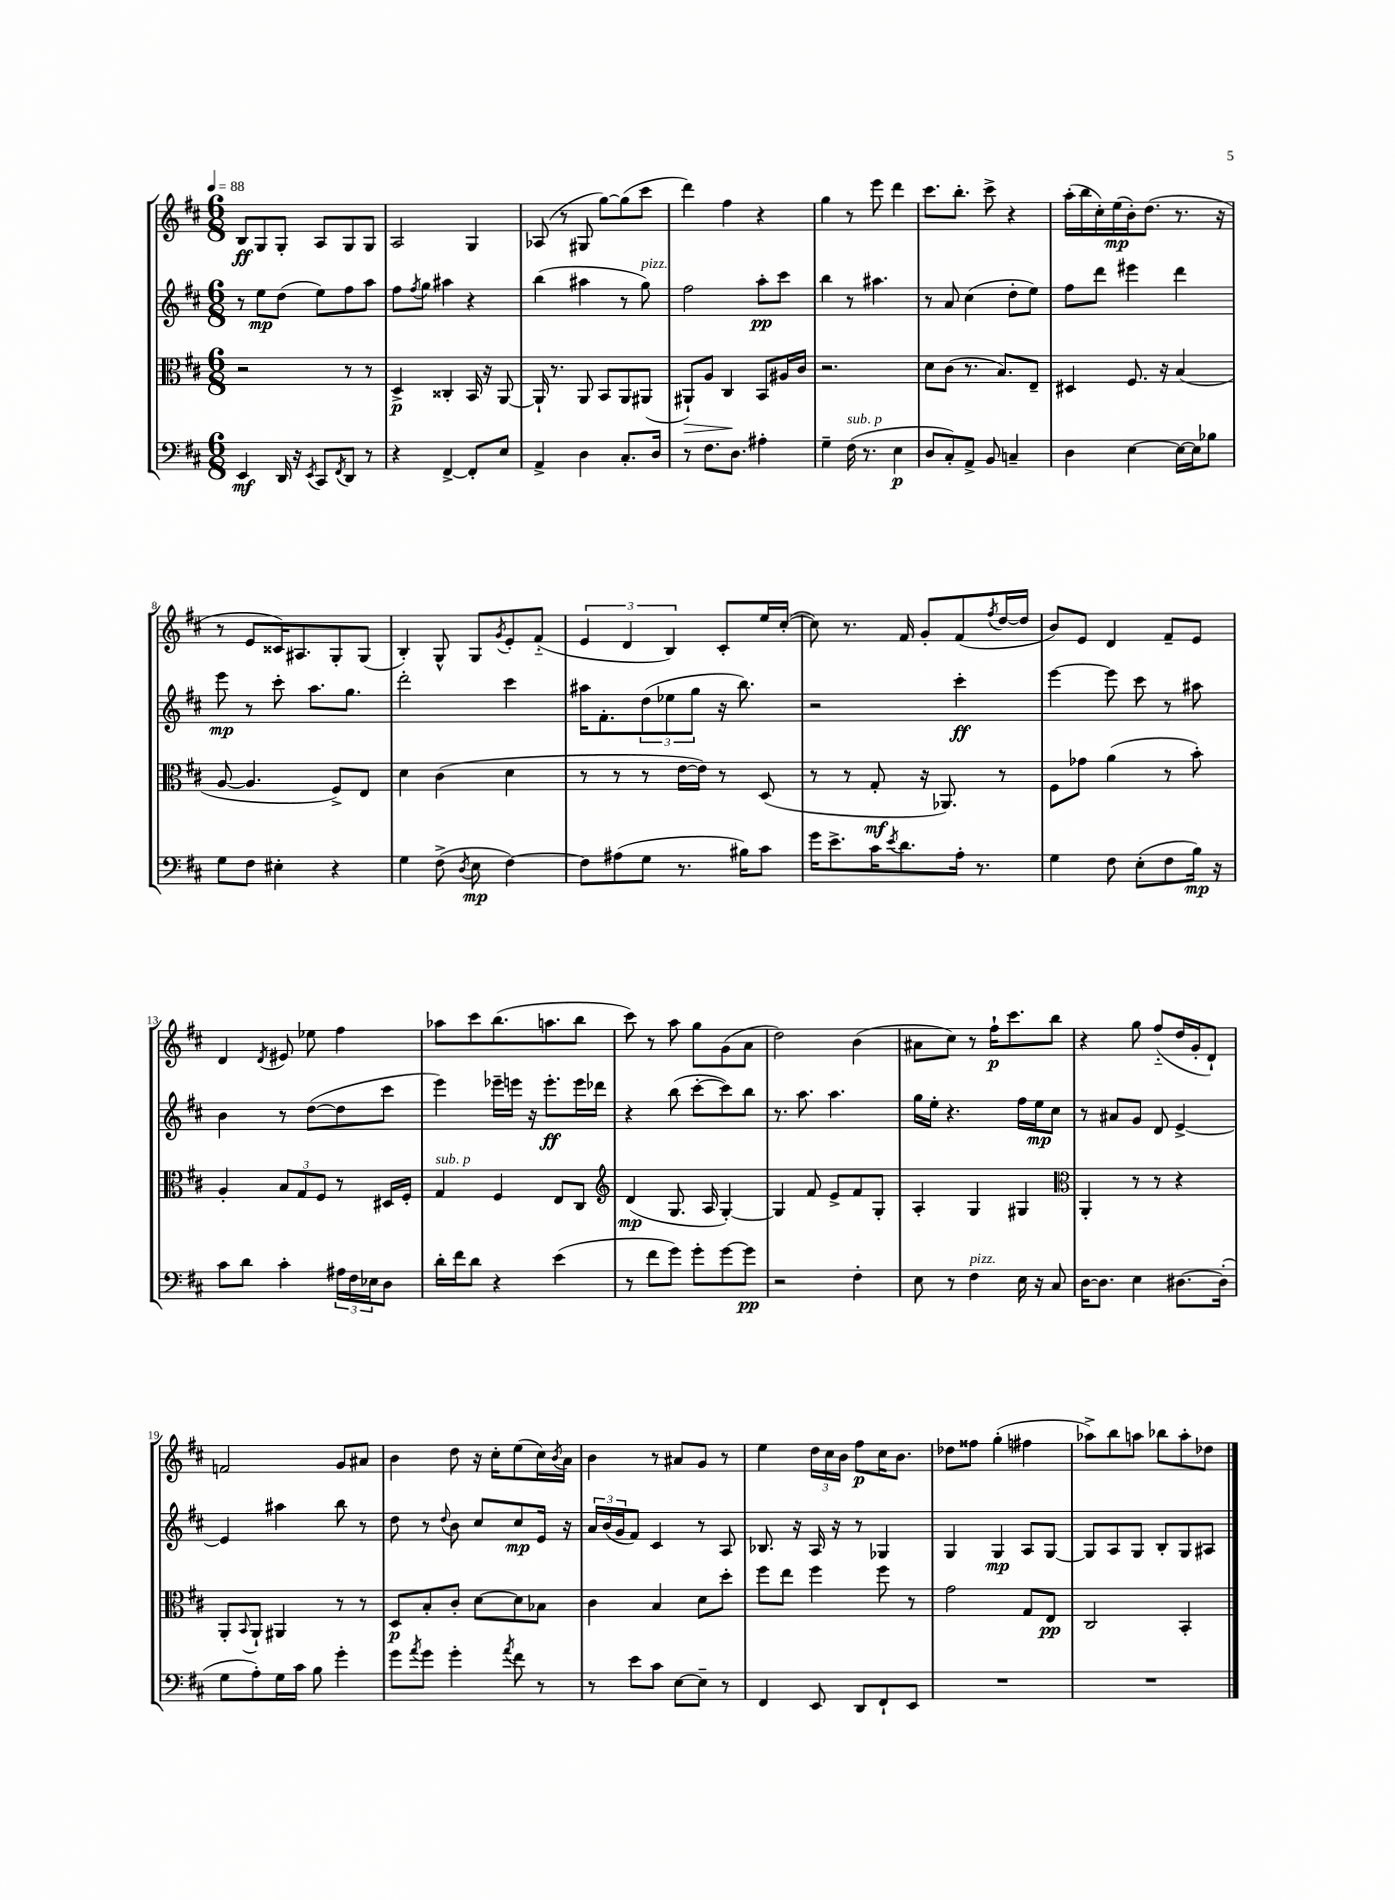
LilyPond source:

<<
\new StaffGroup <<
\new Staff = "s0" {
    \clef treble \key d \major \numericTimeSignature \time 6/8 \tempo 4 = 88
    b8\ff g8 g8-. a8 g8 g8 |
    a2 g4 |
    aes8( r8 gis8 g''8~) g''8( cis'''8 |
    d'''4) fis''4 r4 |
    g''4 r8 e'''8 d'''4 |
    cis'''8. b''8.-. cis'''8-> r4 |
    a''16-.( b''16 cis''16-.) e''16\mp( b'16-.) d''8.( r8. r16 |
    r8 e'8 cisis'16) ais8. g8-. g8( |
    b4-.) g8-^ g8 \acciaccatura { g'8 } e'8-. fis'8-_( |
    \tuplet 3/2 { e'4 d'4 b4) } cis'8-. e''16 cis''16~-.( |
    cis''8) r8. fis'16 g'8-. fis'8( \acciaccatura { fis''8 } d''16~ d''16 |
    b'8) e'8 d'4 fis'8-- e'8 |
    d'4 \acciaccatura { d'8 } eis'8 ees''8 fis''4 |
    aes''8 cis'''8 b''8.( a''8. b''8 |
    cis'''8) r8 a''8 g''8 g'8( a'8 |
    d''2) b'4( |
    ais'8 cis''8) r8 fis''16-!\p cis'''8. b''8 |
    r4 g''8 fis''8-_( d''16 g'16-. d'8-!) |
    f'2 g'8 ais'8 |
    b'4 d''8 r16 cis''16-. e''8( cis''16) \acciaccatura { b'8 } a'16 |
    b'4 r8 ais'8 g'8 r8 |
    e''4 \tuplet 3/2 { d''16 cis''16 b'16 } fis''8\p cis''16 b'8. |
    des''8 fisis''8 g''4-.( fis''4 |
    aes''8->) b''8 a''8 bes''8 a''8-. des''8 \bar "|." |
}
\new Staff = "s1" {
    \clef treble \key d \major \numericTimeSignature \time 6/8
    r8 e''8\mp d''8( e''8) fis''8 a''8 |
    fis''8 \acciaccatura { fis''8 } g''8 ais''4 r4 |
    b''4( ais''4 r8 g''8^\markup { \italic "pizz." }) |
    fis''2 a''8-.\pp cis'''8 |
    b''4 r8 ais''4. |
    r8 a'8 cis''4( d''8-. e''8) |
    fis''8 d'''8 eis'''4 d'''4 |
    e'''8\mp r8 cis'''8-. a''8. g''8. |
    d'''2-. cis'''4 |
    ais''16 fis'8.-. \tuplet 3/2 { d''8( ees''8 g''8 } r16 b''8.) |
    r2 cis'''4-.\ff |
    e'''4~ e'''8 cis'''8 r8 ais''8 |
    b'4 r8 d''8~( d''8 cis'''8 |
    e'''4) ees'''16-- e'''16 r16 e'''8.-.\ff e'''16 des'''16 |
    r4 b''8( cis'''8~-. cis'''8) b''8 |
    r8. a''8. a''4. |
    g''16 e''16-. r4. fis''16 e''16\mp cis''8 |
    r8 ais'8 g'8 d'8 e'4~-> |
    e'4 ais''4 b''8 r8 |
    d''8 r8 \appoggiatura { d''8 } b'8 cis''8 cis''8\mp e'16 r16 |
    \tuplet 3/2 { a'16 b'16( g'16 } fis'8) cis'4 r8 a8 |
    bes8. r16 a16 r16 r8 ges4 |
    g4 g4\mp a8 g8~ |
    g8 a8 g8 b8-. g8 ais8 \bar "|." |
}
\new Staff = "s2" {
    \clef alto \key d \major \numericTimeSignature \time 6/8
    r2 r8 r8 |
    d4->\p cisis4-. b,16 r16 a,8~ |
    a,16-! r8. a,8 b,8 a,8 ais,8( |
    ais,8-!\>) a8 cis4\! b,8 ais16 cis'16 |
    r2. |
    d'8 cis'8( r8. b8.) e8-- |
    dis4 fis8. r16 b4( |
    a8~ a4. fis8->) e8 |
    d'4 cis'4( d'4 |
    r8 r8 r8 e'16~ e'16) r8 d8( |
    r8 r8 g8-.\mf r16 aes,8.) r8 |
    fis8 ges'8 a'4( r8 b'8-.) |
    a4-. \tuplet 3/2 { b8 g8 fis8 } r8 dis16 fis16-. |
    g4^\markup { \italic "sub. p" } fis4 e8 cis8 |
    \clef treble d'4\mp( g8. a16 g4~-.) |
    g4 fis'8 e'8-> fis'8 g8-. |
    a4-. g4 gis4 |
    \clef alto a,4-. r8 r8 r4 |
    a,8-. \appoggiatura { b,8 } a,8-! ais,4 r8 r8 |
    d8\p b8-. cis'8-. d'8~ d'8 bes8 |
    cis'4 b4 d'8 d''8-. |
    fis''8 e''8 fis''4 fis''8 r8 |
    g'2 g8 e8\pp |
    cis2 b,4-. \bar "|." |
}
\new Staff = "s3" {
    \clef bass \key d \major \numericTimeSignature \time 6/8
    e,4\mf d,16 r16 \acciaccatura { e,8 } cis,8 \acciaccatura { fis,8 } d,8 r8 |
    r4 fis,4~-> fis,8-. e8 |
    a,4-> d4 cis8.-. d16 |
    r8 fis8. d8. ais4-. |
    g4-- fis16^\markup { \italic "sub. p" }( r8. e4\p |
    d8 cis8-.) a,8-> b,8 c4-- |
    d4 e4~ e16~ e16 bes8 |
    g8 fis8 eis4-. r4 |
    g4 fis8->( \acciaccatura { d8 } e8\mp fis4~) |
    fis8 ais8( g8 r8. bis16) cis'8 |
    g'16 e'8.-> cis'16 \acciaccatura { e'8 } d'8. a16-. r8. |
    g4 fis8 e8-.( fis8 b16\mp) r16 |
    cis'8 d'8 cis'4-. \tuplet 3/2 { ais16 fis16 ees16 } d8 |
    d'16-. fis'16 d'8 r4 e'4( |
    r8 fis'8 g'8) g'8-. g'8~ g'8\pp |
    r2 fis4-. |
    e8 r8 fis4^\markup { \italic "pizz." } e16 r16 cis8 |
    d16~ d8. e4 dis8.~ dis16-.( |
    g8 a8-.) g16 cis'16 b8 g'4-. |
    g'8 \acciaccatura { a'8 } g'8 g'4-. \acciaccatura { a'8 } fis'8 r8 |
    r8 e'8 cis'8 e8~ e8-- r8 |
    fis,4 e,8 d,8 fis,8-! e,8 |
    R2. |
    R2. \bar "|." |
}
>>
>>
